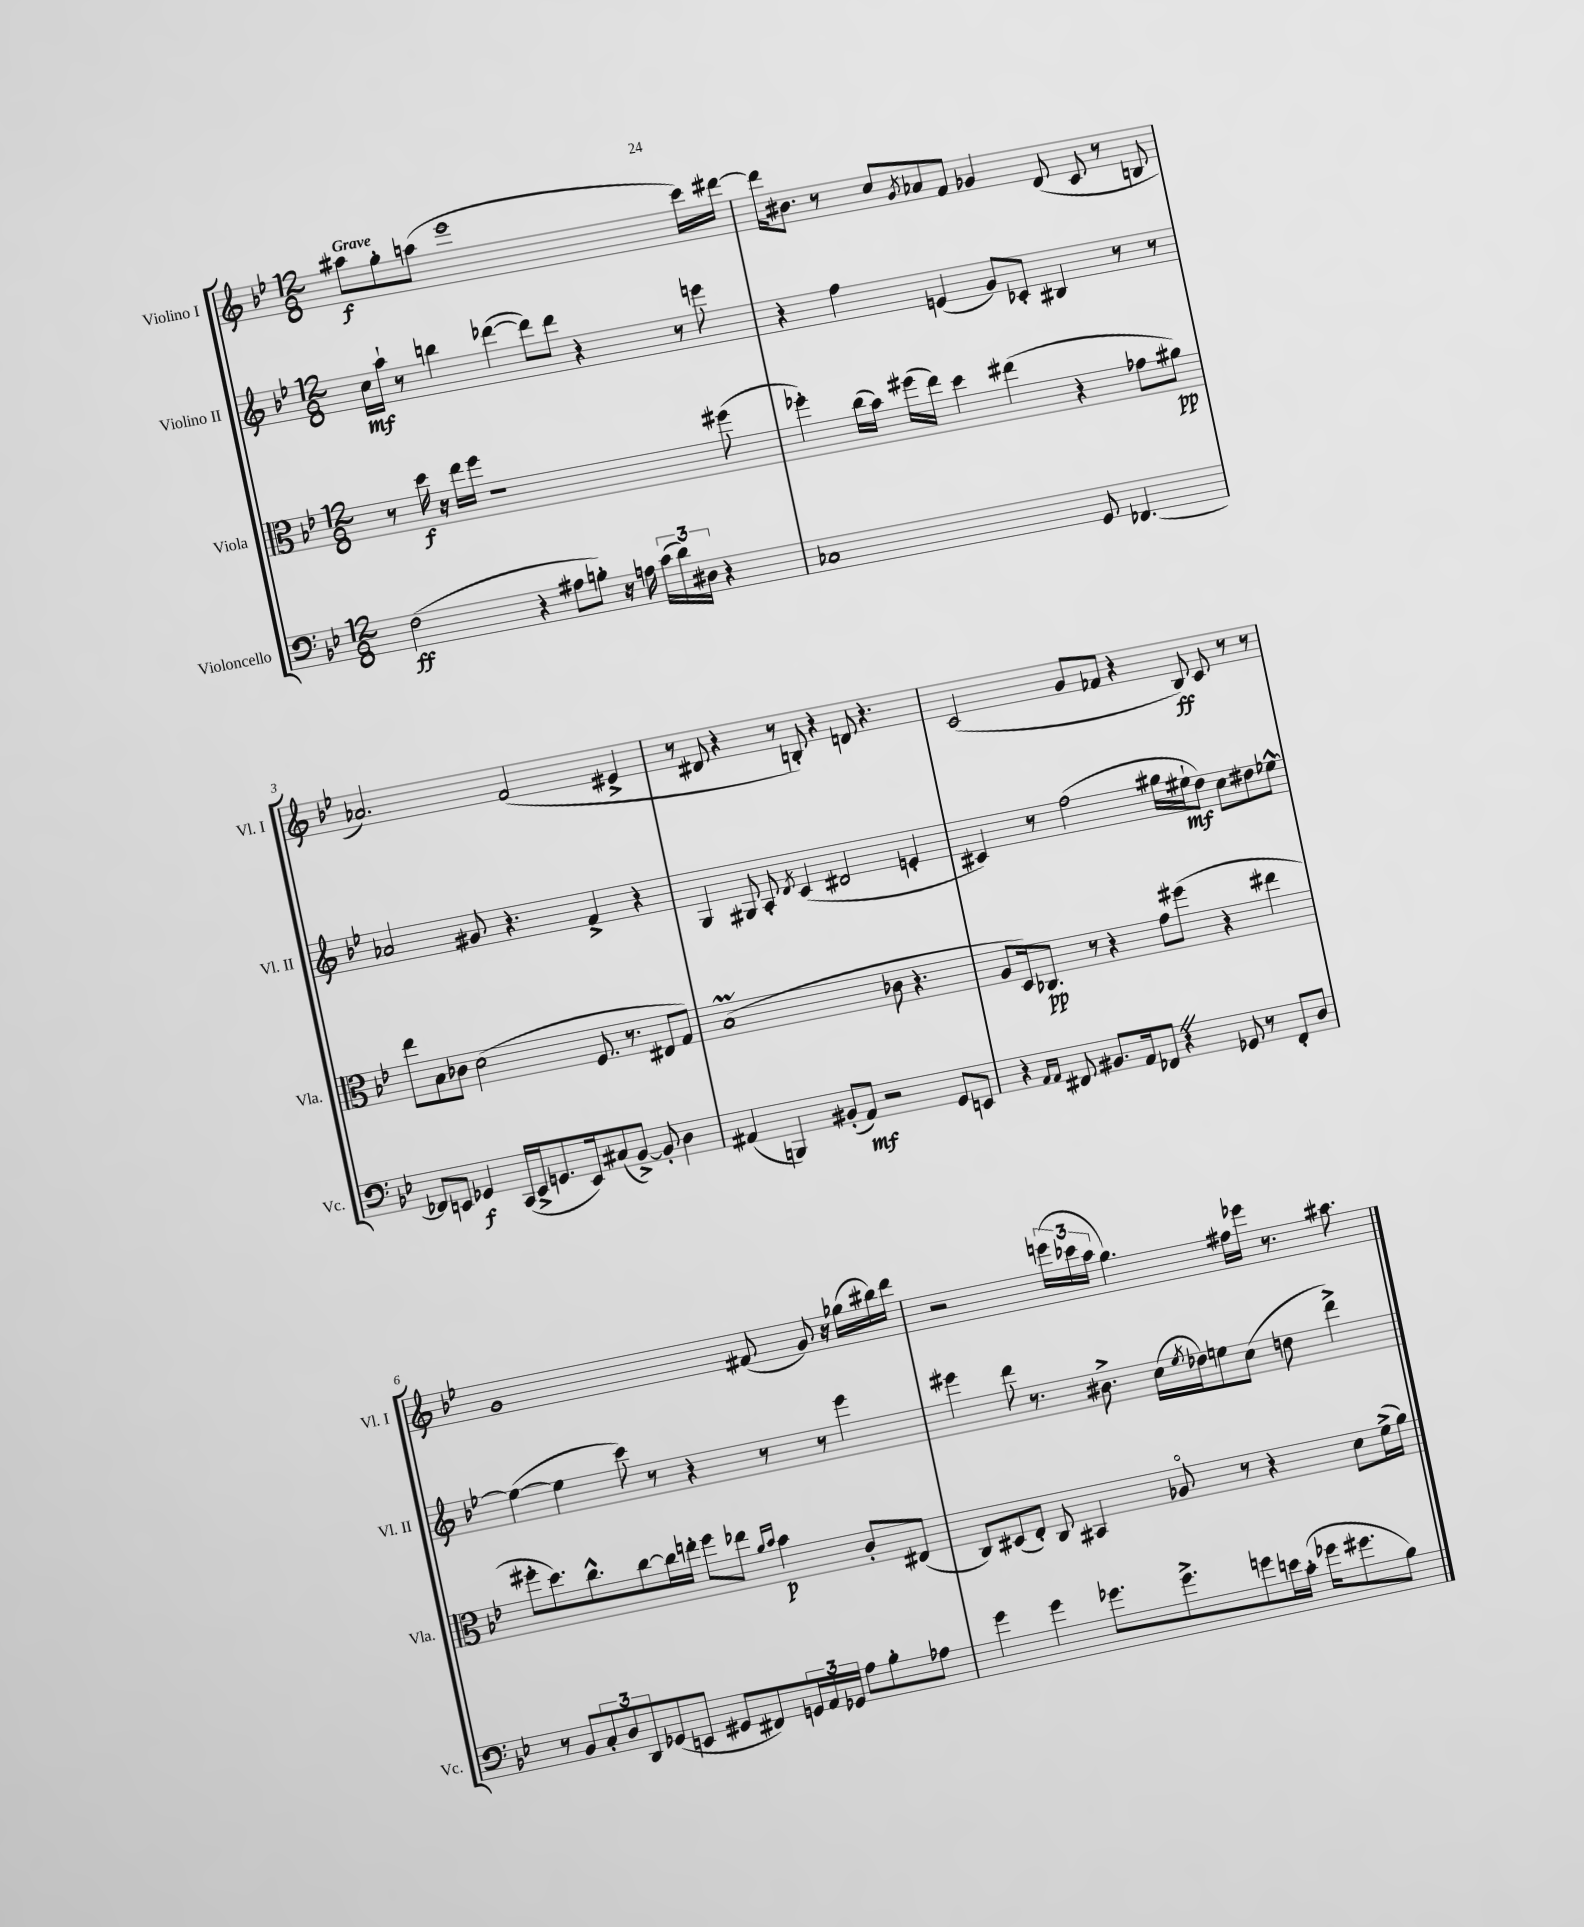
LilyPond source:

<<
\new StaffGroup <<
\new Staff = "s0" \with { instrumentName = "Violino I" shortInstrumentName = "Vl. I" } {
    \clef treble \key bes \major \numericTimeSignature \time 12/8 \tempo "Grave"
    ais''8\f g''8-. a''8( ees'''1 c'''16) dis'''16~ |
    dis'''16 bis'8. r8 c''8 \acciaccatura { g'8 } aes'8 f'8 ges'4 d'8( c'8 r8 b8 |
    aes'2.) f'2( eis'4-> |
    r8 dis'8 r4 r8 b8-.) r4 d'8 r4. |
    c'2( g'8 fes'8 r4 bes8\ff) c'8 r8 r8 |
    g'1 fis'8( g'8) r16 ges''16( bis''16) d'''16 |
    r2 \tuplet 3/2 { e'''16( ces'''16 a''16 } g''4.) fis''16 ees'''16 r8. ais''8. \bar "|." |
}
\new Staff = "s1" \with { instrumentName = "Violino II" shortInstrumentName = "Vl. II" } {
    \clef treble \key bes \major \numericTimeSignature \time 12/8
    c''16\mf a''16-! r8 b''4 des'''4~( des'''8) des'''8 r4 r8 e'''8 |
    r4 f''4 e'4( g'8) ces'8-. bis4 r8 r8 |
    aes'2 gis'8 r4. f'4-> r4 |
    g4 gis8 a8-. \acciaccatura { d'8 } c'4( dis'2 e'4-. |
    cis'4) r8 f''2( gis''16 eis''16-!\mf d''8) c''8 dis''8 ees''8~-^ |
    ees''4~( ees''4 c'''8) r8 r4 r8 r8 ees'''4 |
    eis'''4 d'''8 r8. bis'8.-> c''16( \acciaccatura { ees''8 } des''16) e''8 c''8( d''8 d'''4->) \bar "|." |
}
\new Staff = "s2" \with { instrumentName = "Viola" shortInstrumentName = "Vla." } {
    \clef alto \key bes \major \numericTimeSignature \time 12/8
    r8 d''16\f r16 ees''16 f''16 r1 fis''8( |
    fes''4-.) c''16( bes'16) fis''16( ees''16) d''4 eis''4( r4 ges'8 ais'8\pp) |
    ees''8 bes8 ces'8 d'2( f8. r8. eis8 g8) |
    bes1\prall( ces'8 r4. |
    a8 d16) ces8.\pp r8 r4 g'8 fis''8( r4 eis''4 |
    fis''8-. d''8.) c''8.-^ c''8~ c''16 e''16-. fis''8 ees''8 \grace { a'16 bes'16 } bes'4\p c'8-. eis8( |
    c8) dis8( ees8-.) c8 bis,4 aes8\flageolet r8 r4 d'8 f'16->( a'16) \bar "|." |
}
\new Staff = "s3" \with { instrumentName = "Violoncello" shortInstrumentName = "Vc." } {
    \clef bass \key bes \major \numericTimeSignature \time 12/8
    f2\ff( r4 ais8 b8-.) r16 a16 \tuplet 3/2 { c'16( d'16) dis16 } r4 |
    ces1 g,8 fes,4.~ |
    fes,8 e,8 ges,4\f c,16( e,16-> g,8. e,16) cis8( bes,8~->) bes,8-. d4 |
    ais,4( b,,4) bis,8-.( ais,8\mf) r2 g,8 e,8 |
    r4 \grace { a,16 a,16 } fis,8 bis,8. a,16 fes,8 \once \override BreathingSign.text = \markup { \musicglyph "scripts.caesura.straight" } \breathe r4 ges,8 r8 fes,8-. d8 |
    r8 bes,8 \tuplet 3/2 { c8-. d8 d,8 } ges,8( e,8 gis,8 fis,8) \tuplet 3/2 { g,16 a,16 ges,16 } a8 bes8-. aes8 |
    g'4 g'4 ges'8. ges'8.-> g'8 e'16 c'16-.( ges'16 gis'8. bes8) \bar "|." |
}
>>
>>
